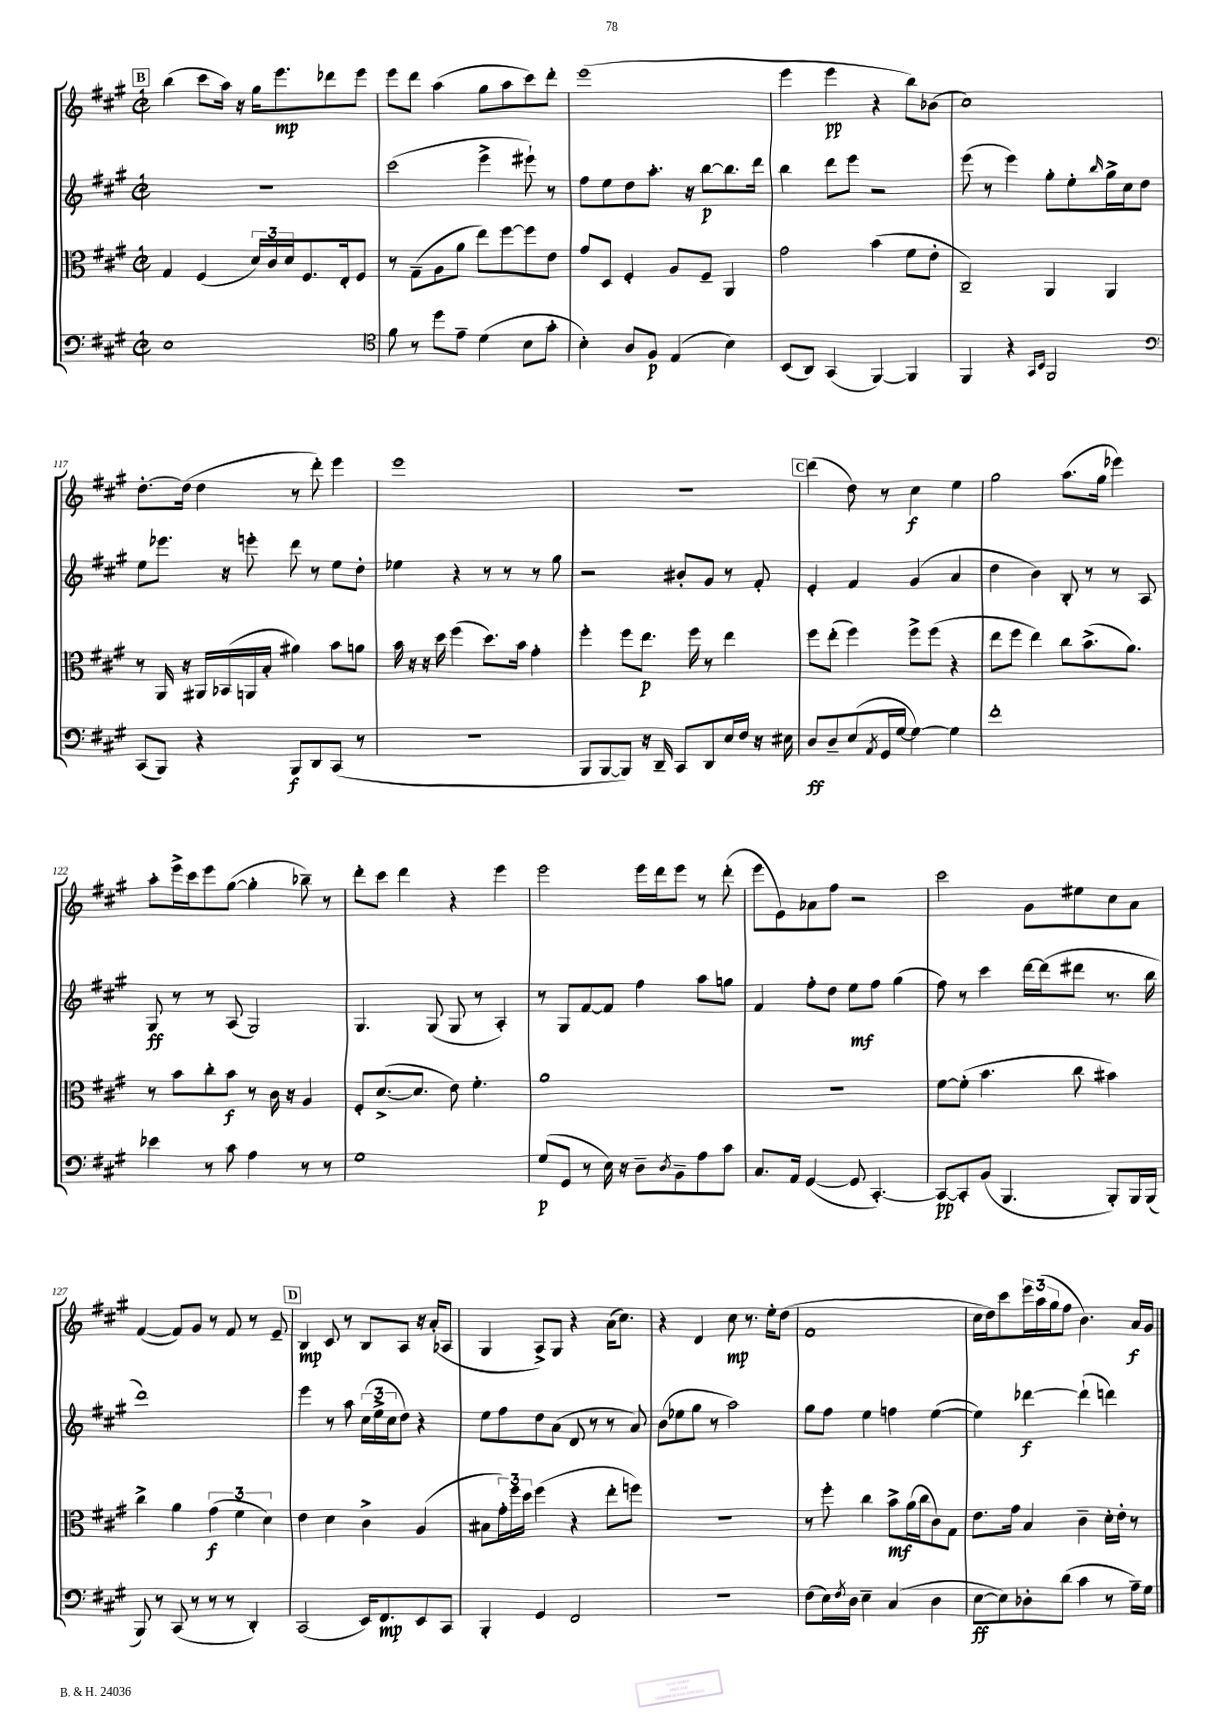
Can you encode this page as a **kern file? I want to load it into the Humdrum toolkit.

**kern	**kern	**kern	**kern
*staff4	*staff3	*staff2	*staff1
*clefF4	*clefC3	*clefG2	*clefG2
*k[f#c#g#]	*k[f#c#g#]	*k[f#c#g#]	*k[f#c#g#]
*M2/2	*M2/2	*M2/2	*M2/2
*met(c|)	*met(c|)	*met(c|)	*met(c|)
1E	4G#	1r	(4bb
.	(4F#	.	8ccc#
.	.	.	16aa)
.	.	.	16r
.	24d)	.	16gg#
.	24c#	.	.
.	.	.	8.eee
.	24d	.	.
.	8.F#	.	.
.	.	.	8ddd-
.	16E'	.	.
.	8F#	.	8eee
=	=	=	=
*clefC4	*	*	*
8f#	8r	(2ccc#	8eee
8r	(8G#~	.	8ddd
8dd	8A	.	(4aa
8e~	8a	.	.
(4d	8ee)	4eee^	8gg#
.	[8ff#	.	8aa
8B	8ff#]	8eee#`)	8ccc#)
8g#'	8e	8r	8ddd'
=	=	=	=
4B')	8g#	8ff#	(1eee
.	8D	8ee	.
8A	4F#'	8dd	.
8F#	.	8.aa'	.
(4E	8A	.	.
.	.	16r	.
.	8F#~	[8bb	.
4B)	4AA	8.bb]	.
.	.	16ddd	.
=	=	=	=
(8BB	2g#	4bb	4eee
8AA)	.	.	.
(4GG#	.	8ddd	4eee
.	.	8eee	.
[4FF#)	(4b	2r	4r
4FF#]	8f#	.	8bb)
.	8e'	.	(8b-
=	=	=	=
4FF#	2C#~)	(8eee	1cc#)
.	.	8r	.
4r	.	4eee)	.
16qqGG#	.	.	.
16qqBB	.	.	.
2FF#	4AA	8gg#'	.
.	.	8ee'	.
.	.	16qqbb	.
.	4AA	16gg#^	.
.	.	16cc#	.
.	.	8dd	.
=	=	=	=
*clefF4	*	*	*
(8CC#	8r	8ee	[8.dd'
8BBB)	16AA	8.eee-	.
.	16r	.	(16dd]
4r	16AA#	.	4dd
.	(16BB-	16r	.
.	16AA	8eee'	.
.	16B'	.	.
8BBB	4a#)	8ddd	8r
8DD	.	8r	8ddd')
(8CC#	8b	8ee	4eee
8r	8a	8dd'	.
=	=	=	=
1r	16b	4ee-	1eee
.	16r	.	.
.	16r	.	.
.	16dd	.	.
.	(4ff#	4r	.
.	8.dd)	8r	.
.	.	8r	.
.	16b	.	.
.	4g#'	8r	.
.	.	8gg#	.
=	=	=	=
8BBB	4ff#'	2r	1r
[8BBB	.	.	.
8BBB])	8ff#	.	.
16r	8.ee	.	.
16DD~	.	.	.
8CC#	.	8b#'	.
.	16ff#	.	.
8DD	8r	8g#	.
16E	4ee	8r	.
16F#	.	.	.
16r	.	8f#'	.
16E#	.	.	.
=	=	=	=
8D	8ff#	4e'	(4ddd
8D~	(8ee'	.	.
(8E	4ff#)	4f#	8dd)
8qAA	.	.	.
16GG#	.	.	8r
[16G#	.	.	.
4G#_)	8ff#^	(4g#	4cc#
.	(8ff#	.	.
4G#]	4r	4a	4ee
=	=	=	=
1f#'	8ee	4dd	2gg#
.	8ff#	.	.
.	4ee)	4b)	.
.	8cc#	8B'	(8.aa
.	(8.b^	8r	.
.	.	.	16gg#
.	.	8r	4eee-)
.	8.a)	.	.
.	.	8A	.
=	=	=	=
4e-	8r	8G#	8aa'
.	8b	8r	16eee^
.	.	.	16ccc#
8r	8cc#'	8r	8eee
8c#	8b	(8A	([8gg#
4A	8r	2G#)	4gg#']
.	16c#	.	.
.	16r	.	.
8r	4A	.	8bb-~)
8r	.	.	8r
=	=	=	=
1G#	8F#'	4.G#	8ddd'
.	([8.d^	.	8ccc#
.	.	.	4ddd
.	8.d]	.	.
.	.	(8G#	.
.	8e)	8G#	4r
.	4.f#'	8r	.
.	.	4A')	4eee
=	=	=	=
(8G#	1a	8r	2eee
8GG#	.	8G#	.
8r	.	[8f#	.
16E)	.	8f#]	.
16r	.	.	.
8D~	.	4ff#	16eee
.	.	.	16ddd
8qD	.	.	.
8BB~	.	.	8eee
8A	.	8aa	8r
8c#	.	8gg	(8ddd'
=	=	=	=
8.C#	1r	4f#	8eee
.	.	.	8e)
16AA	.	.	.
([4GG#	.	8ff#'	8a-
.	.	8dd	8ff#
8GG#]	.	8ee	2r
[4.CC#')	.	8ff#	.
.	.	(4gg#	.
=	=	=	=
8CC#_	[8f#	8ff#)	2ccc#
8CC#']	(8f#']	8r	.
(8BB	4.b	4ccc#	.
4.BBB	.	.	.
.	.	[16ddd	8g#
.	.	(16ddd]	.
.	8cc#	8ddd#	8ee#
8BBB')	4b#)	8.r	8cc#
16BBB	.	.	8a
(16BBB	.	16bb	.
=	=	=	=
8BBB)	4cc#^	1ddd)	([4f#
8r	.	.	.
(8CC#	4a	.	8f#])
8r	.	.	8g#
8r	(6g#	.	8r
8r	.	.	8f#
.	6f#	.	.
4DD')	.	.	8r
.	6d)	.	.
.	.	.	8e~
=	=	=	=
(2CC#	4e	4eee	4B
.	4d	8r	8c#
.	.	8aa	8r
16EE)	4c#^	(24cc#	8B
.	.	24ee^	.
8.FF#	.	.	.
.	.	24cc#	.
.	.	8dd)	8A
8EE	(4A	4r	16r
.	.	.	(16a'
8CC#	.	.	8A-
=	=	=	=
4BBB'	8B#	8ee	4G#
.	24g#')	8ff#	.
.	24ff#	.	.
.	24dd	.	.
4GG#	(4ff#	8dd	8A^)
.	.	(8a	8G#
2FF#	4r	8d	4r
.	.	8r	.
.	8ee'	8r	(16a
.	.	.	8.cc#)
.	8ff)	8a)	.
=	=	=	=
1r	1r	(8b	4r
.	.	8ee-	.
.	.	8gg#	4d
.	.	8r	.
.	.	2aa)	8cc#
.	.	.	8.r
.	.	.	16ee'
.	.	.	(8dd
=	=	=	=
(8F#	8r	8gg#	1f#
16E)	8ff#'	8ff#	.
8qF#	.	.	.
16D	.	.	.
4E~	4cc#	4ee	.
(4C#	8b^	4ff	.
.	(16a	.	.
.	16cc#	.	.
4D	8c#)	([4ee	.
.	8G#	.	.
=	=	=	=
[8E	8.e	4ee])	16cc#
.	.	.	16dd)
8E])	.	.	8ccc#
.	16g#	.	.
8D-'	4B	[4ddd-	24eee
.	.	.	(24aa
.	.	.	24gg#
(8d	.	.	8ff#
4c#	4c#~	(4ddd-`]	4.b)
8r	16d'	4ddd)	.
.	16e'	.	.
16A~)	8r	.	16a
16G#	.	.	16g#
==	==	==	==
*-	*-	*-	*-
